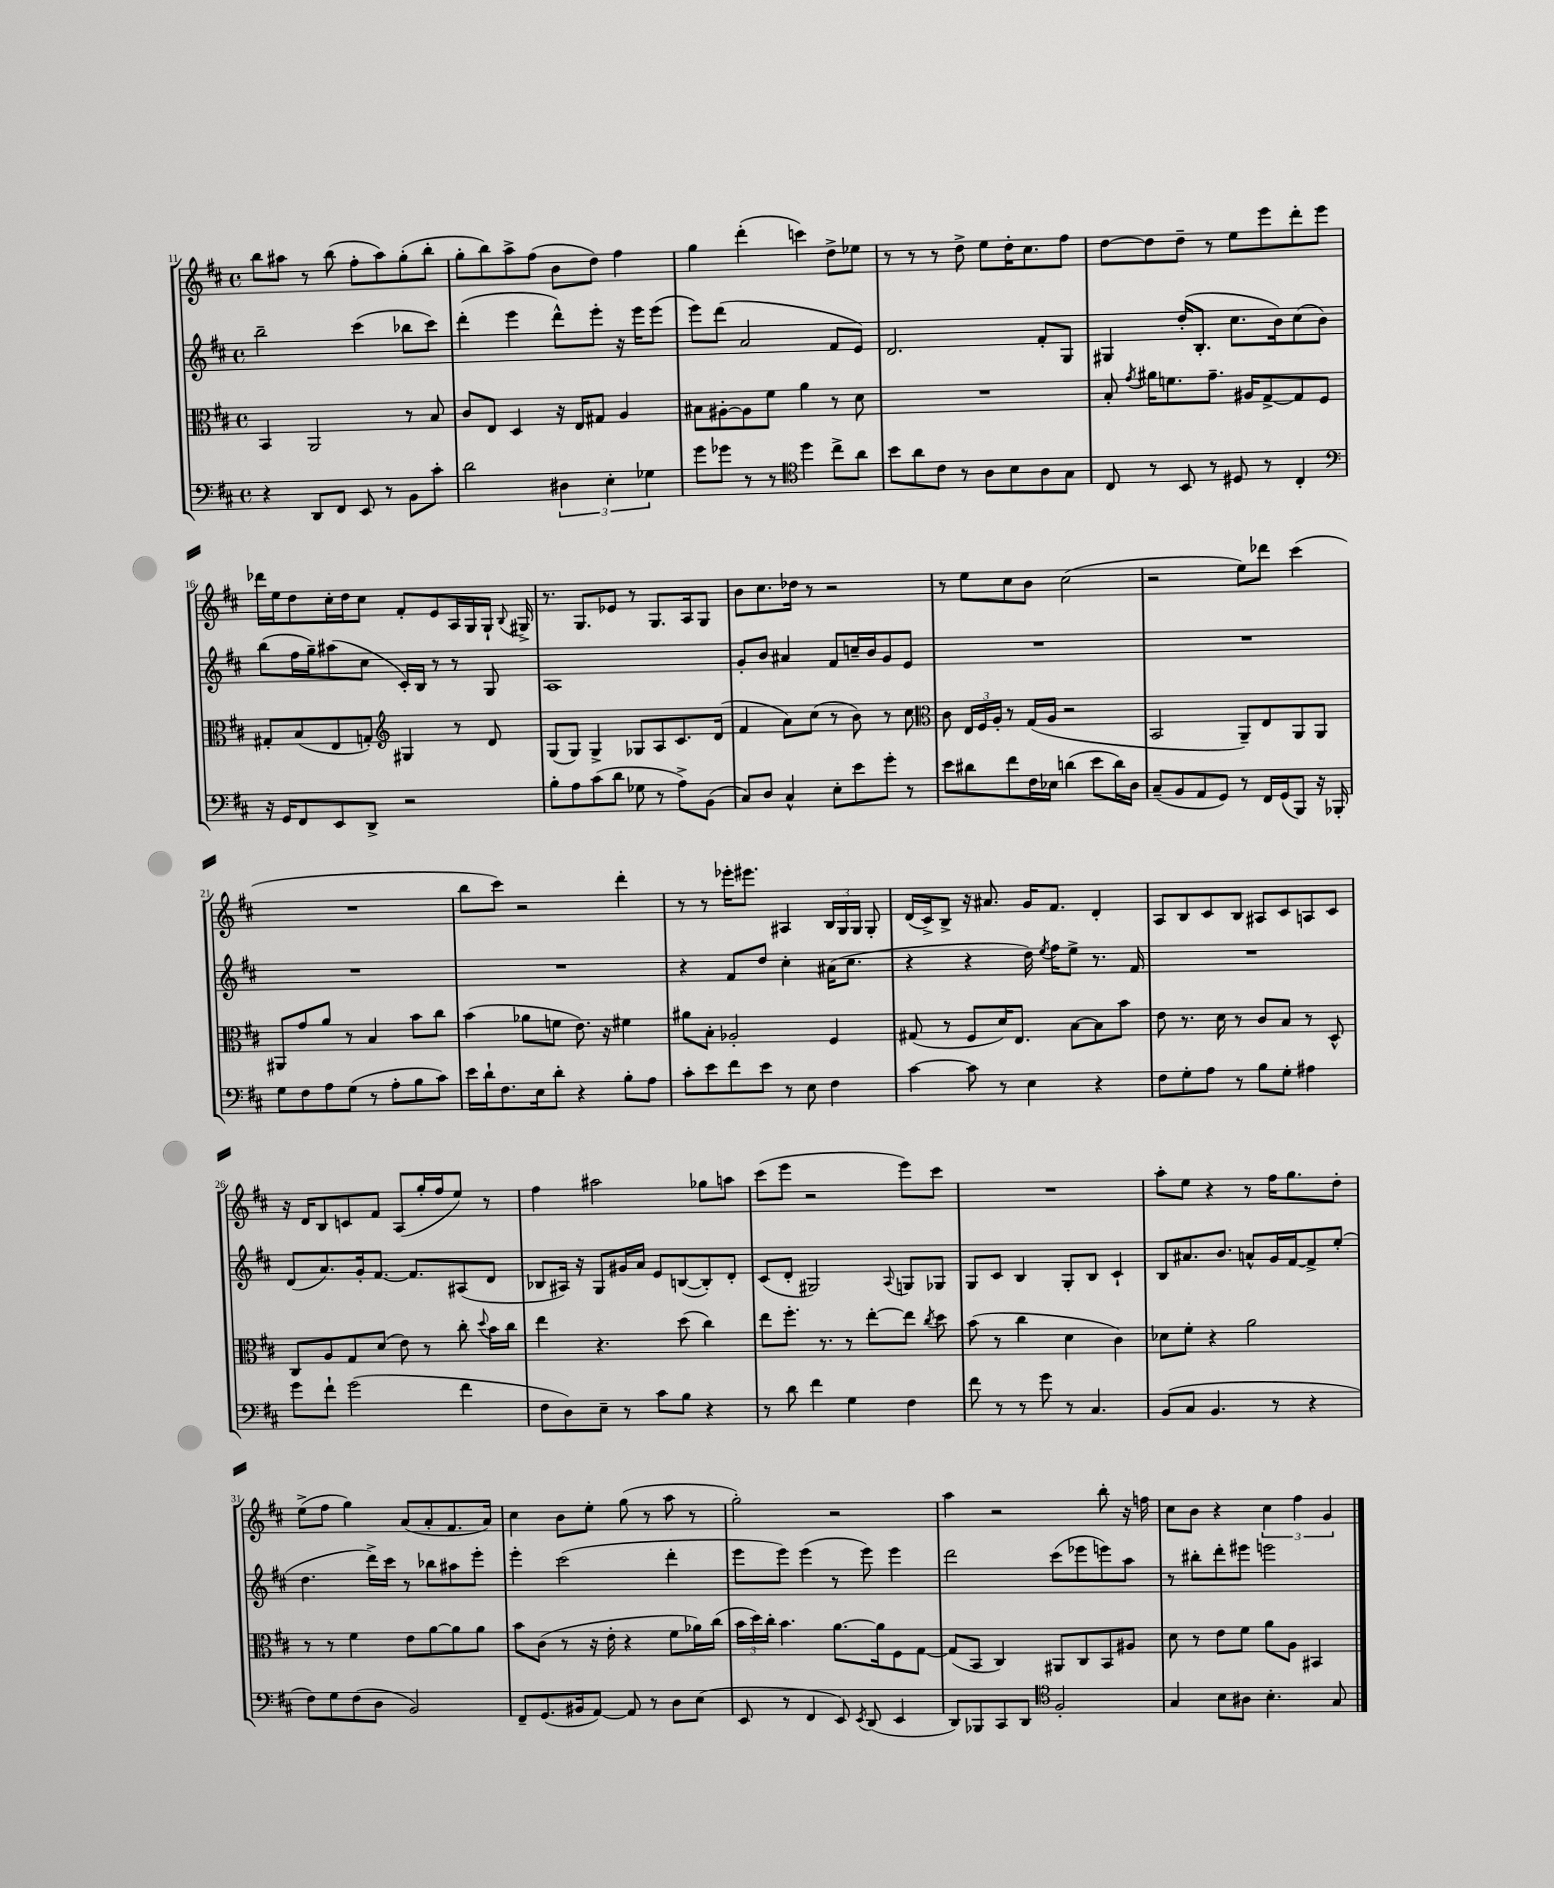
<<
\new StaffGroup <<
\new Staff = "s0" {
    \clef treble \key d \major \defaultTimeSignature \time 4/4
    \autoBeamOff b''8[ ais''8] r8 b''8( fis''8[-. ais''8) g''8-.( b''8]-. |
    g''8[-. b''8) a''8-> fis''8]( b'8[ d''8]) fis''4 |
    g''4 d'''4-.( c'''4) d''8[-> ees''8] |
    r8 r8 r8 d''8-> e''8[ d''16-. cis''8. fis''8] |
    d''8[~ d''8 d''8]-- r8 e''8[ e'''8 d'''8-. e'''8] |
    des'''16[ e''16 d''8 cis''16-. d''16 cis''8] fis'8[-. e'8 a16 g16 g16]-! \appoggiatura { b8 } gis16-> |
    r8. g8.[ ees'8] r8 g8.[ a16 g8] |
    b'8[ cis''8. des''16] r8 r2 |
    r8 e''8[ cis''8 b'8] cis''2( |
    r2 e''8[) des'''8] cis'''4( |
    R1 |
    b''8[ cis'''8]) r2 d'''4-. |
    r8 r8 ees'''16[-. eis'''8.] ais4 \tuplet 3/2 { b16[ g16 g16] } g8-. |
    d'16[( cis'16->) b8]-> r16 ais'8. g'16[ fis'8.] d'4-. |
    a8[ b8 cis'8 b8] ais8[ cis'8 a8 cis'8] |
    r16 d'16[ b8 c'8 fis'8] a8[( g''16-. fis''16 e''8]) r8 |
    fis''4 ais''2 ges''8[ a''8] |
    cis'''8[( e'''8] r2 e'''8[) cis'''8] |
    R1 |
    a''8[-. e''8] r4 r8 fis''16[ g''8. d''8]-. |
    e''8[->( fis''8] g''4) a'8[( a'8-. fis'8. a'16]) |
    cis''4 b'8[ e''8]-. g''8( r8 a''8 r8 |
    g''2-.) r2 |
    a''4 r2 b''8-. r16 f''16 |
    cis''8[ b'8] r4 \tuplet 3/2 { cis''4 fis''4 g'4 } \bar "|." |
}
\new Staff = "s1" {
    \clef treble \key d \major \defaultTimeSignature \time 4/4
    \autoBeamOff b''2-- cis'''4( bes''8[ cis'''8]) |
    d'''4-.( e'''4 d'''8[-^) e'''8]-. r16 e'''16[ e'''8]( |
    e'''8[) d'''8]( a'2 fis'8[ e'8]) |
    d'2. fis'8[-. g8] |
    gis4 d''16[-.( b8.]-. cis''8.[ b'16) cis''8( b'8]) |
    b''8[( fis''16 g''16--) ais''8( cis''8] cis'16[-.) b16] r8 r8 g8 |
    a1 |
    g'8[-. b'8] ais'4 fis'8[ c''16-- b'16 g'8 e'8] |
    R1 |
    R1 |
    R1 |
    R1 |
    r4 fis'8[ d''8] cis''4-. ais'16[( cis''8.] |
    r4 r4 d''16) \acciaccatura { e''8 } fis''16[ e''8]-> r8. fis'16 |
    R1 |
    d'8[( a'8.) g'16-. fis'8.]~ fis'8.[ ais8( d'8] |
    bes8[ ais16]) r16 g8[ gis'16 a'16] e'8[ b8~( b8-.) d'8]-. |
    cis'8[( d'8]-. gis2) \appoggiatura { a8 } g8[ ges8] |
    g8[ cis'8] b4 g8[-. b8] cis'4-! |
    b8[ ais'8. b'8.] a'8[-^ g'16 fis'16~ fis'8-> e''8]-.( |
    d''4. d'''16[->) cis'''16] r8 bes''8[ ais''8 e'''8]-. |
    e'''4-. cis'''2( d'''4-. |
    e'''8[ e'''8]) e'''4( r8 e'''8) e'''4 |
    d'''2 cis'''8[( ees'''8 e'''8) a''8] |
    r8 bis''8[-. d'''8-. eis'''8] e'''2 \bar "|." |
}
\new Staff = "s2" {
    \clef alto \key d \major \defaultTimeSignature \time 4/4
    \autoBeamOff b,4 a,2 r8 b8 |
    cis'8[ e8] d4 r16 e16[ gis8] a4 |
    bis8[ ais8~-. ais8 fis'8] a'4 r8 d'8 |
    R1 |
    b8-. \acciaccatura { g'8 } ais'16[ f'8. g'8.]-- ais16[ g8~-> g8 fis8] |
    gis8[-. b8( e8 g8]-.) \clef treble gis4 r8 d'8 |
    g8[( g8]) g4-> ges8[ a8 cis'8. d'16]( |
    fis'4 a'8[) cis''8]( r8 b'8) r8 cis''8 |
    \clef alto cis'8 \tuplet 3/2 { e16[ fis16 a16]-. } r8 g16[( a16] r2 |
    b,2 a,8[--) e8 a,8 a,8] |
    ais,8[ g'8 a'8] r8 b4 b'8[ cis''8] |
    b'4( aes'8[ f'8] e'8.) r16 fis'4 |
    ais'8[ b8]-. aes2-. fis4 |
    gis8( r8 fis8[ d'16) e8.] b8[~ b8 b'8] |
    e'8 r8. d'16 r8 cis'8[ b8] r8 d8-^ |
    cis8[ a8 g8 d'8]( e'8) r8 cis''8-. \appoggiatura { d''8 } b'16[ cis''16] |
    e''4 r4. d''8( cis''4) |
    e''8[ fis''8.]-. r8. r8 e''8[~-. e''8] \acciaccatura { cis''8 } d''8 |
    b'8( r8 cis''4 d'4 cis'4) |
    des'8[ fis'8]-. r4 a'2 |
    r8 r8 fis'4 e'8[ a'8~ a'8 a'8] |
    b'8[ cis'8]( r8 r16 e'16-. r4 fis'8[ aes'16) cis''16]( |
    \tuplet 3/2 { b'16[ d''16) cis''16]-. } b'4. a'8.[~ a'16 fis8 g8]~ |
    g8[( b,8] cis4) ais,8[ cis8 b,8 ais8] |
    d'8 r8 e'8[ fis'8] a'8[ a8] bis,4 \bar "|." |
}
\new Staff = "s3" {
    \clef bass \key d \major \defaultTimeSignature \time 4/4
    \autoBeamOff r4 d,8[ fis,8] e,8 r8 b,8[ cis'8]-. |
    d'2 \tuplet 3/2 { dis4 e4-. ges4 } |
    g'8[ ges'8] r8 r8 \clef tenor d''4 cis''8[-> a'8] |
    b'8[ a'8 cis'8] r8 a8[ b8 a8 g8] |
    cis8 r8 b,8 r8 dis8 r8 cis4-. |
    \clef bass r16 g,16[ fis,8 e,8 d,8]-> r2 |
    b8[-. a8 cis'8( d'8] ges8 r8 a8[->) b,8]( |
    cis8[) d8] cis4-^ e8[-. e'8 g'8]-. r8 |
    e'8[ dis'8 fis'8 fis16 ees16] d'4( e'8[ d'16) d16] |
    cis8[--( b,8 a,8 g,8]) r8 fis,16[ g,16( b,,8]) r16 bes,,16-. |
    g8[ fis8 a8 g8]( r8 a8[-. b8 cis'8]) |
    e'16[ d'16-! fis8. e16 d'8]-. r4 b8[-. a8] |
    cis'8[-. e'8 fis'8 e'8] r8 e8 fis4 |
    cis'4~ cis'8 r8 e4 r4 |
    fis8[ g8-. a8] r8 b8[ g8]-. ais4 |
    g'8[ fis'8]-! g'2( fis'4 |
    fis8[ d8) e8]-- r8 cis'8[ b8] r4 |
    r8 d'8 fis'4 g4 fis4 |
    fis'8 r8 r8 g'8 r8 cis4. |
    b,8[( cis8] b,4. r8 r4 |
    fis8[) g8 fis8( d8] b,2) |
    fis,8[-- g,8.( bis,16 a,8]~) a,8 r8 d8[ e8]( |
    e,8 r8 fis,4 e,8) \acciaccatura { e,8 } d,8( e,4 |
    d,8[) bes,,8 cis,8 d,8] \clef tenor fis2-. |
    g4 b8[ ais8] b4.-. g8 \bar "|." |
}
>>
>>
\layout { \context { \Score currentBarNumber = #11 } }
